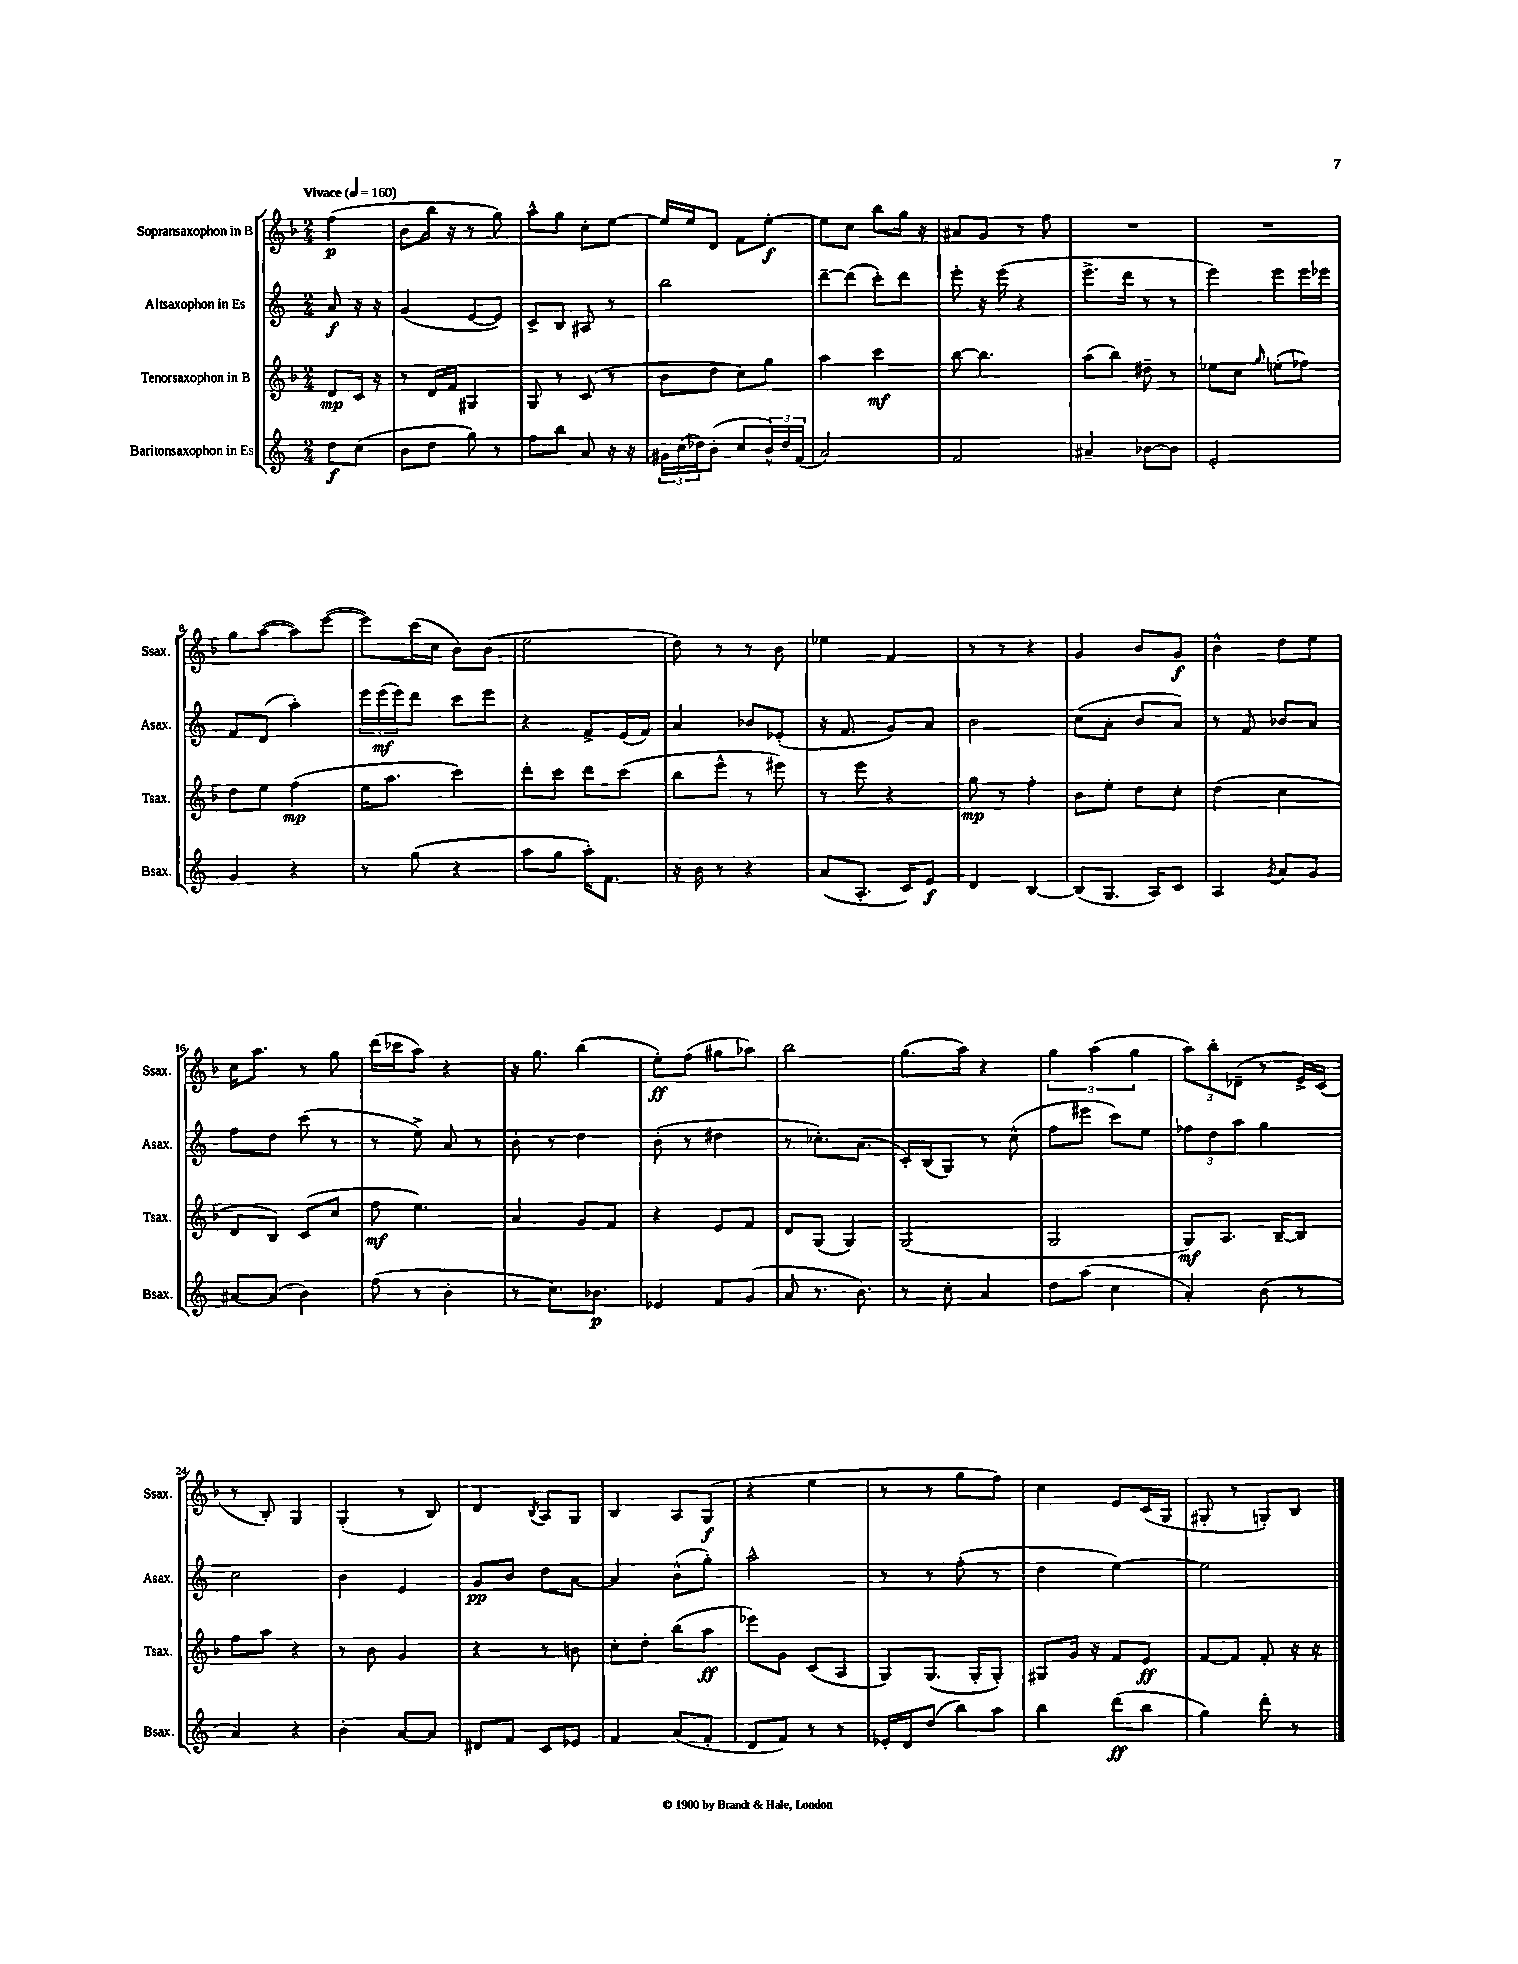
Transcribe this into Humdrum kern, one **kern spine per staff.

**kern	**kern	**kern	**kern
*staff4	*staff3	*staff2	*staff1
*clefG2	*clefG2	*clefG2	*clefG2
*k[]	*k[b-]	*k[]	*k[b-]
*M2/4	*M2/4	*M2/4	*M2/4
*MM160	*MM160	*MM160	*MM160
8dd	8d	8a	(4ff
(8cc	16c	16r	.
.	16r	16r	.
=	=	=	=
8b	8r	(4g	8b-
8dd	16d	.	16bb-
.	16f	.	16r
8gg)	4G#	[8e	8r
8r	.	8e])	8gg)
=	=	=	=
8ff	8G	8c^	8aa^^
8bb	8r	8B	8gg
8a	(8c	8A#	8cc'
16r	8r	8r	[8ee
16r	.	.	.
=	=	=	=
24g#	8b-	2bb	16ee]
(24cc	.	.	.
.	.	.	16ee
24dd-)	.	.	.
(8b'	8dd	.	8d
8cc	8cc)	.	8f
24b^^)	8gg	.	[8ee'
24dd-	.	.	.
(24f	.	.	.
=	=	=	=
2a)	4aa	[8ddd~	8ee]
.	.	(8ddd]	8cc
.	4ccc	8ccc')	8bb-
.	.	8ddd	16gg
.	.	.	16r
=	=	=	=
2f	[8bb-	8eee'	8a#
.	4.bb-]	16r	8g
.	.	(16eee	.
.	.	4r	8r
.	.	.	8ff
=	=	=	=
4a#~	(8aa	8.eee^	2r
.	8bb-)	.	.
.	.	16ddd	.
[8b-	8dd#~	8r	.
8b-]	8r	8r	.
=	=	=	=
2e'	8ee-	4eee)	2r
.	8cc	.	.
.	16qqgg	.	.
.	(8ee'	8eee	.
.	8ff-)	16eee	.
.	.	16eee-	.
=	=	=	=
4g	8dd	8f	8gg
.	8ee	(8d	([8aa
4r	(4ff	4aa')	8aa])
.	.	.	([8eee
=	=	=	=
8r	16ee	24eee	8eee])
.	.	(24eee	.
.	8.aa	.	.
.	.	24eee)	.
(8gg	.	8ddd	(16ccc
.	.	.	16cc
4r	4ccc)	8ccc	8b-)
.	.	8eee	(8b-
=	=	=	=
8aa	8ddd'	4r	2ee
8gg	8ccc	.	.
16aa')	8ddd	8f^	.
8.f	.	.	.
.	(8ccc	(16e	.
.	.	16f)	.
=	=	=	=
16r	8bb-	4a	8dd)
16b	.	.	.
8r	8eee^^	.	8r
4r	8r	8b-	8r
.	8eee#)	(8e-'	8b-
=	=	=	=
(8a	8r	16r	4ee-
.	.	8.f	.
8.A'	8eee	.	.
.	4r	8g)	4f
16c)	.	.	.
8e	.	8a	.
=	=	=	=
4d	8gg	2b	8r
.	8r	.	8r
[4B	4ff'	.	4r
=	=	=	=
(8B]	8b-	(8cc	4g
8.G	8ee'	8a'	.
.	8dd	8b	8b-
16A)	.	.	.
8c	8cc'	8a)	8g
=	=	=	=
4A	(4dd	8r	4b-^^
.	.	8f	.
8qg	.	.	.
8a	4cc	8b-	8dd
8g	.	8a	8ee
=	=	=	=
[8a#	8d	8ff	16cc
.	.	.	8.aa
(8a#]	8B-)	8dd	.
4b)	(8c	(8ccc	8r
.	8cc	8r	8gg
=	=	=	=
(8ff	8ff	8r	(16ddd
.	.	.	16ccc-
8r	4.ee)	8ee^)	8aa)
4b'	.	8a	4r
.	.	8r	.
=	=	=	=
8r	4a	8b'	16r
.	.	.	8.gg
8.cc)	.	8r	.
.	8g	4dd	(4bb-
8.b-	.	.	.
.	8f	.	.
=	=	=	=
4e-	4r	(8b'	8ee')
.	.	8r	(8ff
8f	8e	4dd#	8gg#
(8g	8f	.	8aa-)
=	=	=	=
8a	8d	8r	2bb-
8.r	(8G	8.cc-')	.
.	4G)	.	.
8.b)	.	(8.a	.
=	=	=	=
8r	(2G	16c')	(8.gg
.	.	(16B	.
8cc'	.	8G)	.
.	.	.	16aa)
4a	.	8r	4r
.	.	(8cc^^	.
=	=	=	=
8dd	2G	8ff	6gg
(8aa	.	8eee#	.
.	.	.	(6aa
4cc	.	8ccc)	.
.	.	.	6gg
.	.	8ee	.
=	=	=	=
4a')	8G)	12ff-	12aa)
.	.	12dd	12bb-'
.	8.A	.	.
.	.	12aa	(12d-~
(8b	.	4gg	8r
.	[16B-~	.	.
8r	8B-]	.	16e^)
.	.	.	(16c
=	=	=	=
4a)	8ff	2cc	8r
.	8aa	.	8B-')
4r	4r	.	4G
=	=	=	=
4b'	8r	4b	(4G'
.	8b-	.	.
[8a	4g	4e	8r
8a]	.	.	8B-)
=	=	=	=
8d#	4r	8g	4d
8f	.	8b	.
.	.	.	8qB-
8c	8r	8dd	8A
8e-	8b	[8a	8G
=	=	=	=
4f	8cc'	4a]	4B-
.	8dd'	.	.
(8a	(8bb-	(8b^^	8A
8f'	8aa	8gg')	(8G
=	=	=	=
8d	8eee-)	2aa^^	4r
8f)	8g	.	.
8r	(8c	.	4ee
8r	8A	.	.
=	=	=	=
16e-'	8G)	8r	8r
16d	.	.	.
(8dd	(8.G	8r	8r
8bb)	.	(8ff'	8gg
.	16G'	.	.
8aa	8G')	8r	8ff)
=	=	=	=
4bb	8G#	4dd	4cc
.	16g	.	.
.	16r	.	.
(8ddd	8f	[4ee)	8e
8bb	8e	.	(16c
.	.	.	16G
=	=	=	=
4gg)	[8f	2ee]	8G#'
.	8f]	.	8r
8ddd'	8f'	.	8G')
8r	16r	.	8B-
.	16r	.	.
==	==	==	==
*-	*-	*-	*-
